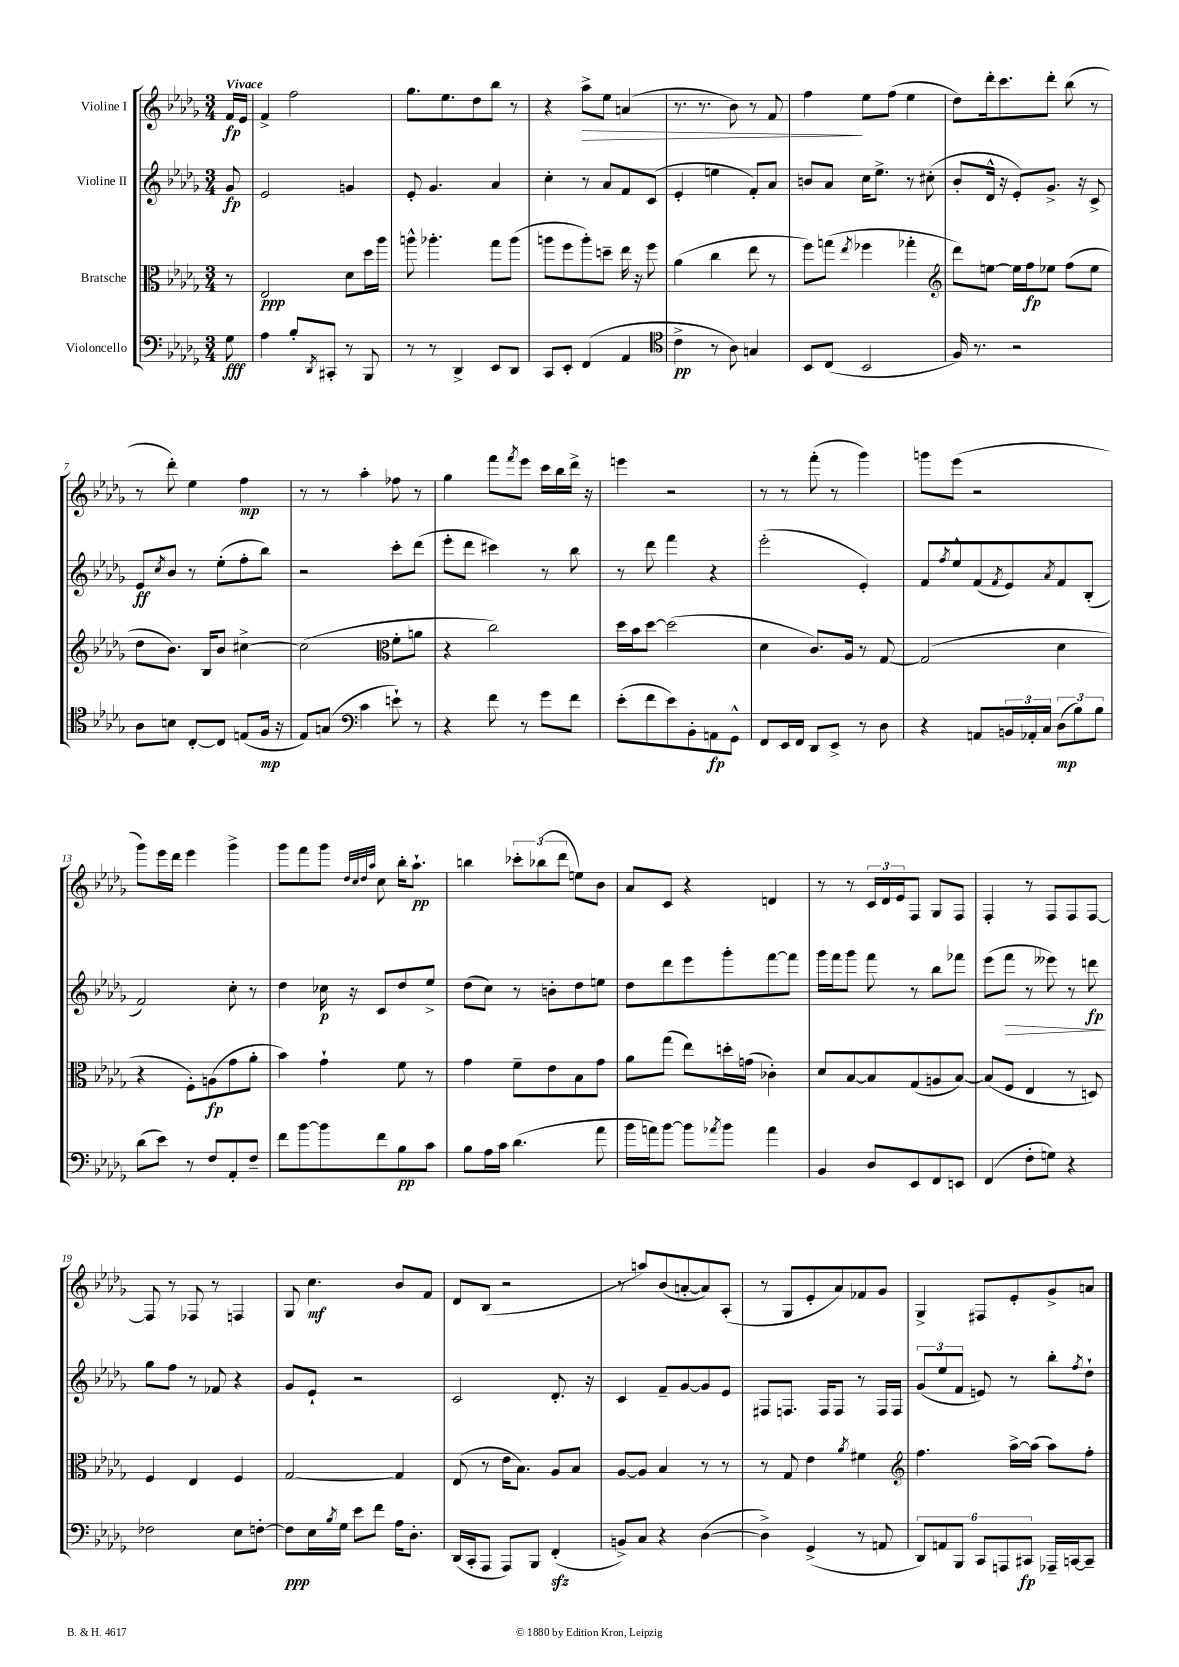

**kern	**kern	**kern	**kern
*staff4	*staff3	*staff2	*staff1
*clefF4	*clefC3	*clefG2	*clefG2
*k[b-e-a-d-g-]	*k[b-e-a-d-g-]	*k[b-e-a-d-g-]	*k[b-e-a-d-g-]
*M3/4	*M3/4	*M3/4	*M3/4
8G-\	8r	8g-/	16f/LL
.	.	.	16e-/JJ
=	=	=	=
4A-\	2E-/	2e-/	4f^/
8B-'/L	.	.	2ff\
8qDD-/	.	.	.
8CC#'/J	.	.	.
8r	8d-\L	4g/	.
8BBB-/	16dd-\L	.	.
.	16aa-\JJ	.	.
=	=	=	=
8r	8aa^^\	8e-'/	8.gg-\L
8r	4.aa-'\	4.g-/	.
.	.	.	8.ee-\
4DD-^/	.	.	.
.	.	.	8dd-\
8EE-/L	8gg-\L	4a-/	8bb-\J
8DD-/J	(8aa-\J	.	8r
=	=	=	=
8CC/L	8aa\L	4cc'\	4r
8EE-'/J	8ff\	.	.
(4FF/	8aa'\)	8r	8aa-^\L
.	8dd~\J	8a-/L	8ee-\J
4AA-/	16ee-\	8f/	(4a/
.	16r	.	.
.	8ff\	(8c/J	.
=	=	=	=
*clefC4	*	*	*
4c^\	(4a-\	4e-'/	8.r
.	.	.	8.r
8r	4cc\	4ee\	.
8A-\)	.	.	8b-\)
4G/	8ee-\	8f'/L)	8r
.	8r	8a-/J	8f/
=	=	=	=
8BB-/L	8ff\L)	8b/L	4ff\
(8C/J	(8gg\J	8a-/J	.
.	8qee-/	.	.
2BB-/	4ff-\	16cc\LK	8ee-\L
.	.	8.ee-^\J	.
.	.	.	(8ff\J
.	4gg-'\	8r	4ee-\
.	.	(8cc#'\	.
=	=	=	=
*	*clefG2	*	*
16F/)	8ddd-\L)	8b-'/L	8dd-\L)
8.r	.	.	.
.	[8ee\J	16d-^^/Jk	16ddd-'\k
.	.	16r	8.ccc\
2r	16ee\]LL	8e-'/L)	.
.	16ff\J	.	.
.	8ee-\J	8.g-^/J	8ddd-'\J
.	(8ff\L	.	(8bb-\
.	.	16r	.
.	8ee-\J	8c^/	8r
=	=	=	=
8A-\L	8dd-\L	8e-/L	8r
.	.	8qcc/	.
8B\J	8.b-\J)	8b-/J	8ddd-'\)
[8C'/L	.	8r	4ee-\
.	16B-/LK	.	.
8C/]J	8b-/J	(8ee-'\L	.
(8E/L	[4cc#^\	8ff'\	4ff\
16F/Jk	.	8bb-\J)	.
16r	.	.	.
=	=	=	=
8E-/L)	(2cc#\]	2r	8r
(8G/J	.	.	8r
*clefF4	*	*	*
4c\	.	.	4aa-'\
*	*clefC3	*	*
8e`\)	8f'\L	8ccc'\L	8ff-\
8r	8a\J	(8ddd-\J	8r
=	=	=	=
4r	4r	8eee-'\L	4gg-\
.	.	8ddd-\J	.
8f\	2cc\)	4ccc#\)	8fff\L
.	.	.	8qfff/
8r	.	.	8eee-\J
8g-\L	.	8r	16ccc\LL
.	.	.	16bb-\
8f\J	.	8bb-\	16ddd-^\JJ
.	.	.	16r
=	=	=	=
(8e-'\L	16dd-\LL	8r	4eee\
.	16b-\J	.	.
8f\	[8dd-\J	8ddd-\	.
8e-\)	(2dd-\]	4fff\	2r
8BB-'\	.	.	.
8AA\	.	4r	.
8GG-^^\J	.	.	.
=	=	=	=
8FF/L	4d-\	(2eee-'\	8r
16EE-/L	.	.	8r
16FF/JJ	.	.	.
8DD-/L	8.c/L)	.	(8fff'\
8EE-^/J	.	.	8r
.	16A-/Jk	.	.
8r	8r	4e-'/)	4ggg-\)
8D-\	[8G-/	.	.
=	=	=	=
4r	(2G-/]	8f/L	8ggg\L
.	.	8qff/	.
.	.	8ee-^^/	(8eee-\J
8AA/L	.	(8f/	2r
.	.	8qf/	.
24BB/L	.	8e-/)	.
24AA-'/	.	.	.
24C/JJ	.	.	.
.	.	8qa-/	.
(12D-\L	4d-\	8f/	.
12B-\)	.	.	.
.	.	(8B-'/J	.
12B-\J	.	.	.
=	=	=	=
(8d-\L	4r	2f/)	8ggg-\L)
8e-\J)	.	.	16eee-\L
.	.	.	16ddd-\JJ
8r	8F'\L)	.	4eee-\
8F/L	(8A\	.	.
8AA-'/	8g-\	8cc'\	4ggg-^\
8F~/J	8a-'\J	8r	.
=	=	=	=
8f\L	4b-\)	4dd-\	8ggg-\L
[8b-\	.	.	8fff\
8b-\]	4g-`\	16cc-\	8ggg-\J
.	.	16r	.
.	.	.	32qqdd-/LLL
.	.	.	32qqcc/
.	.	.	32qqdd-/
.	.	.	32qqaa-/JJJ
8f\	.	8c/L	8cc\
8B-\	8f\	8dd-/	16bb-'\LK
.	.	.	8.aa-`\J
8c\J	8r	8ee-^/J	.
=	=	=	=
8B-\L	4g-\	(8dd-\L	4bb\
16A-\L	.	8cc\J)	.
16c\JJ	.	.	.
(4.d-\	8f~\L	8r	12ccc-'\L
.	.	.	(12bb-\
.	8e-\	8b'\L	.
.	.	.	12ddd-\J
.	8B-\	8dd-\	8ee\L)
8a-\	8g-\J	8ee\J	8b-\J
=	=	=	=
16b-\LL	8a-\L	8dd-\L	8a-/L
16a\J)	.	.	.
[8b-\J	(8gg-\J	8ddd-\	8c/J
8b-\]L	8ee-\L)	8eee-\	4r
8qa-/	.	.	.
8b-\J	16dd'\L	8ggg-'\	.
.	(16g\JJ	.	.
4a-\	4c-'\)	[8fff\	4d/
.	.	8fff\]J	.
=	=	=	=
4BB-/	8d-/L	16ggg-\LL	8r
.	.	16fff\J	.
.	[8B-/	8ggg-\J	8r
8D-/L	8B-/]	8fff\	24c/LL
.	.	.	24d-/
.	.	.	24e-/J
8EE-/	(8G-/	8r	8F/J
8FF/	8A/	8bb-\L	8G-/L
8EE/J	[8B-/J)	8fff-\J	8F/J
=	=	=	=
(4FF/	(8B-/]L	(8eee-\L	4F'/
.	8F/J	8fff\J	.
8F'\L	4E-/	8r	8r
8G\J)	.	8eee--\)	8F/L
4r	8r	8r	8F/
.	8D/)	8ddd\	[8F/J
=	=	=	=
2F-\	4F/	8gg-\L	8F/]
.	.	8ff\J	8r
.	4E-/	8r	8F-/
.	.	8f-/	8r
8E-\L	4F/	4r	4F/
[8F'\J	.	.	.
=	=	=	=
8F\]L	[2G-/	8g-/L	8G-/
16E-\L	.	8e-`/J	4.cc\
8qB-/	.	.	.
16G-\JJ	.	.	.
8e-\L	.	2r	.
8f\J	.	.	.
16A-\LK	4G-/]	.	8b-/L
8.D-'\J	.	.	.
.	.	.	8f/J
=	=	=	=
(16DD-/LL	(8E-/	2c/	8d-/L
16CC'/J	.	.	.
8AAA-/J	8r	.	(8B-/J
8AAA-/L)	16e-\LK	.	2r
.	8.B-\J)	.	.
8BBB-/J	.	.	.
(4FF'/	8A-/L	8.d-'/	.
.	8B-/J	.	.
.	.	16r	.
=	=	=	=
8BB^/L)	[8A-/L	4c/	8r
8C/J	8A-/]J	.	8aa/L)
4r	4B-/	8f~/L	(8b-/
.	.	[8g-/	[8a'/
([4D-\	8r	8g-/]	8a/])
.	8r	8e-/J	(8A-'/J
=	=	=	=
4D-^\])	8r	8F#/L	8r
.	8G-/	8.F/J	8G-/L
(4GG-^/	4e-\	.	8e-'/
.	.	16F/LK	.
.	.	8F/J	8a-/)
.	8qa-/	.	.
8r	4f#\	8r	8f-/
8AA/	.	16F/LL	8g-/J
.	.	16F/JJ	.
=	=	=	=
*	*clefG2	*	*
12DD-/L)	4.ff\	(12g-/L	4G-^/
12AA/	.	12ee-/	.
12BBB-/J	.	12f/J	.
12CC/L	.	8e/)	8F#/L
12AAA/	.	.	.
.	[16aa-^\LL	8r	8e-'/
12CC#/J	.	.	.
.	(16aa-\]JJ	.	.
16AAA-~/LL	8aa-\L)	8bb-'\L	8g-^/
[16CC/J	.	.	.
.	.	8qff/	.
8CC~/]J	8ff'\J	8dd-`\J	8a/J
==	==	==	==
*-	*-	*-	*-
